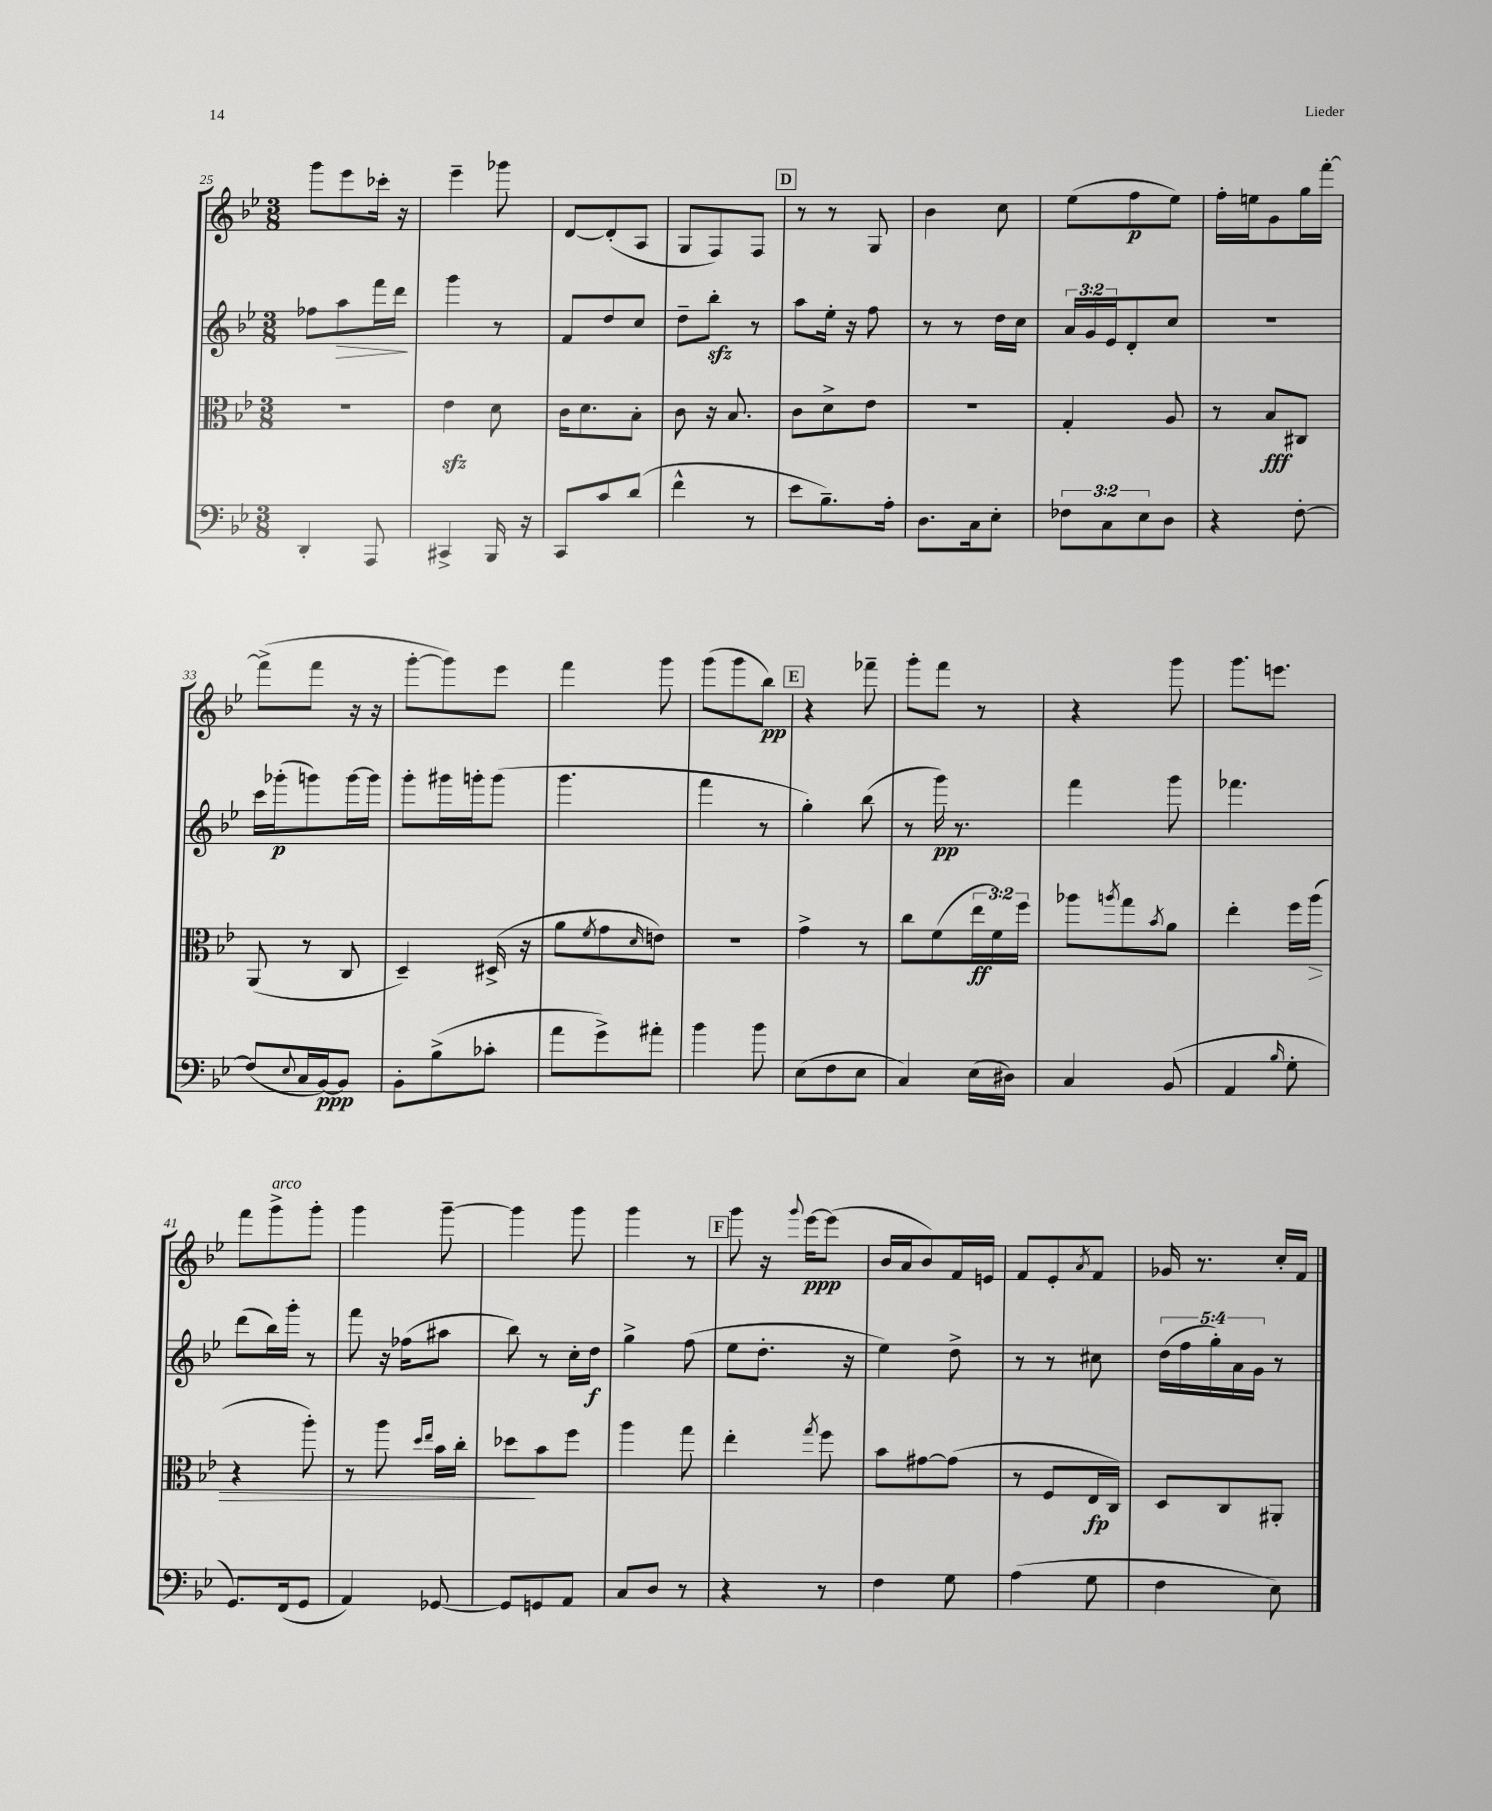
<<
\new StaffGroup <<
\new Staff = "s0" {
    \clef treble \key bes \major \numericTimeSignature \time 3/8
    g'''8 ees'''8 ces'''16-. r16 |
    ees'''4-- ges'''8 |
    d'8~ d'8-.( a8 |
    g8 f8) f8 |
    \mark \markup { \box "D" } r8 r8 g8 |
    bes'4 c''8 |
    ees''8( f''8\p ees''8) |
    f''16-. e''16 g'8 g''16 f'''16~-. |
    f'''8->( f'''8 r16 r16 |
    g'''8~-. g'''8) ees'''8 |
    f'''4 g'''8 |
    g'''8( g'''8 bes''8\pp) |
    \mark \markup { \box "E" } r4 fes'''8-- |
    g'''8-. f'''8 r8 |
    r4 g'''8 |
    g'''8. e'''8. |
    f'''8 g'''8->^\markup { \italic "arco" } g'''8-. |
    g'''4 g'''8~-- |
    g'''4 g'''8 |
    g'''4 r8 |
    \mark \markup { \box "F" } g'''8 r16 \appoggiatura { g'''8 } ees'''16~\ppp ees'''8( |
    bes'16 a'16 bes'8) f'16 e'16 |
    f'8 ees'8-. \acciaccatura { a'8 } f'8 |
    ges'16 r8. c''16-. f'16 \bar "|." |
}
\new Staff = "s1" {
    \clef treble \key bes \major \numericTimeSignature \time 3/8 \override Staff.TupletNumber.text = #tuplet-number::calc-fraction-text
    fes''8 a''8\> f'''16 d'''16\! |
    g'''4 r8 |
    f'8 d''8 c''8 |
    d''8-- bes''8-.\sfz r8 |
    \mark \markup { \box "D" } a''8 ees''16-. r16 f''8 |
    r8 r8 d''16 c''16 |
    \tuplet 3/2 { a'16 g'16 ees'16 } d'8-. c''8 |
    R4. |
    c'''16 ges'''16-.\p( g'''8) g'''16~ g'''16 |
    g'''8-. gis'''16 g'''16-. g'''8( |
    g'''4. |
    f'''4 r8 |
    \mark \markup { \box "E" } g''4-.) bes''8( |
    r8 g'''16\pp) r8. |
    f'''4 g'''8 |
    fes'''4. |
    d'''8( bes''16) g'''16-. r8 |
    f'''8 r16 fes''16( ais''8 |
    bes''8) r8 c''16-. d''16\f |
    g''4-> f''8( |
    \mark \markup { \box "F" } ees''8 d''8.-. r16 |
    ees''4) d''8-> |
    r8 r8 cis''8 |
    \tuplet 5/4 { d''16( f''16 g''16-.) a'16 g'16 } r8 \bar "|." |
}
\new Staff = "s2" {
    \clef alto \key bes \major \numericTimeSignature \time 3/8 \override Staff.TupletNumber.text = #tuplet-number::calc-fraction-text
    R4. |
    ees'4\sfz d'8 |
    c'16 d'8. bes8-. |
    c'8 r16 bes8. |
    \mark \markup { \box "D" } c'8 d'8-> ees'8 |
    R4. |
    g4-. a8 |
    r8 bes8\fff cis8 |
    a,8( r8 c8 |
    d4--) dis16->( r16 |
    a'8 \acciaccatura { f'8 } g'8 \grace { d'16 } e'8) |
    R4. |
    \mark \markup { \box "E" } g'4-> r8 |
    c''8 f'8( \tuplet 3/2 { ees''16\ff f'16) f''16 } |
    aes''8 \acciaccatura { a''8 } g''8 \acciaccatura { bes'8 } a'8 |
    ees''4-. f''16 a''16\>( |
    r4 a''8-.) |
    r8 a''8 \grace { d''16 ees''16 } bes'16 c''16-. |
    des''8\! bes'8 f''8 |
    a''4 g''8 |
    \mark \markup { \box "F" } ees''4-. \acciaccatura { g''8 } f''8 |
    bes'8 gis'8~ gis'8( |
    r8 f8 ees16\fp c16) |
    d8 c8 ais,8-. \bar "|." |
}
\new Staff = "s3" {
    \clef bass \key bes \major \numericTimeSignature \time 3/8 \override Staff.TupletNumber.text = #tuplet-number::calc-fraction-text
    d,4-. a,,8 |
    cis,4-> bes,,16 r16 |
    c,8 c'8 d'8( |
    f'4-^ r8 |
    \mark \markup { \box "D" } ees'8 bes8.--) a16-. |
    d8. c16 ees8-. |
    \tuplet 3/2 { fes8 c8 ees8 } d8 |
    r4 f8~-. |
    f8( \appoggiatura { ees8 } c16 bes,16~\ppp) bes,8 |
    bes,8-. bes8->( ces'8-. |
    a'8 g'8->) ais'8-. |
    bes'4 bes'8 |
    \mark \markup { \box "E" } ees8( f8 ees8 |
    c4) ees16( dis16) |
    c4 bes,8( |
    a,4 \grace { bes16 } g8-. |
    g,8.) f,16( g,8 |
    a,4) ges,8~ |
    ges,8 g,8 a,8 |
    c8 d8 r8 |
    \mark \markup { \box "F" } r4 r8 |
    f4 g8 |
    a4( g8 |
    f4 ees8) \bar "|." |
}
>>
>>
\layout { \context { \Score currentBarNumber = #25 } }
